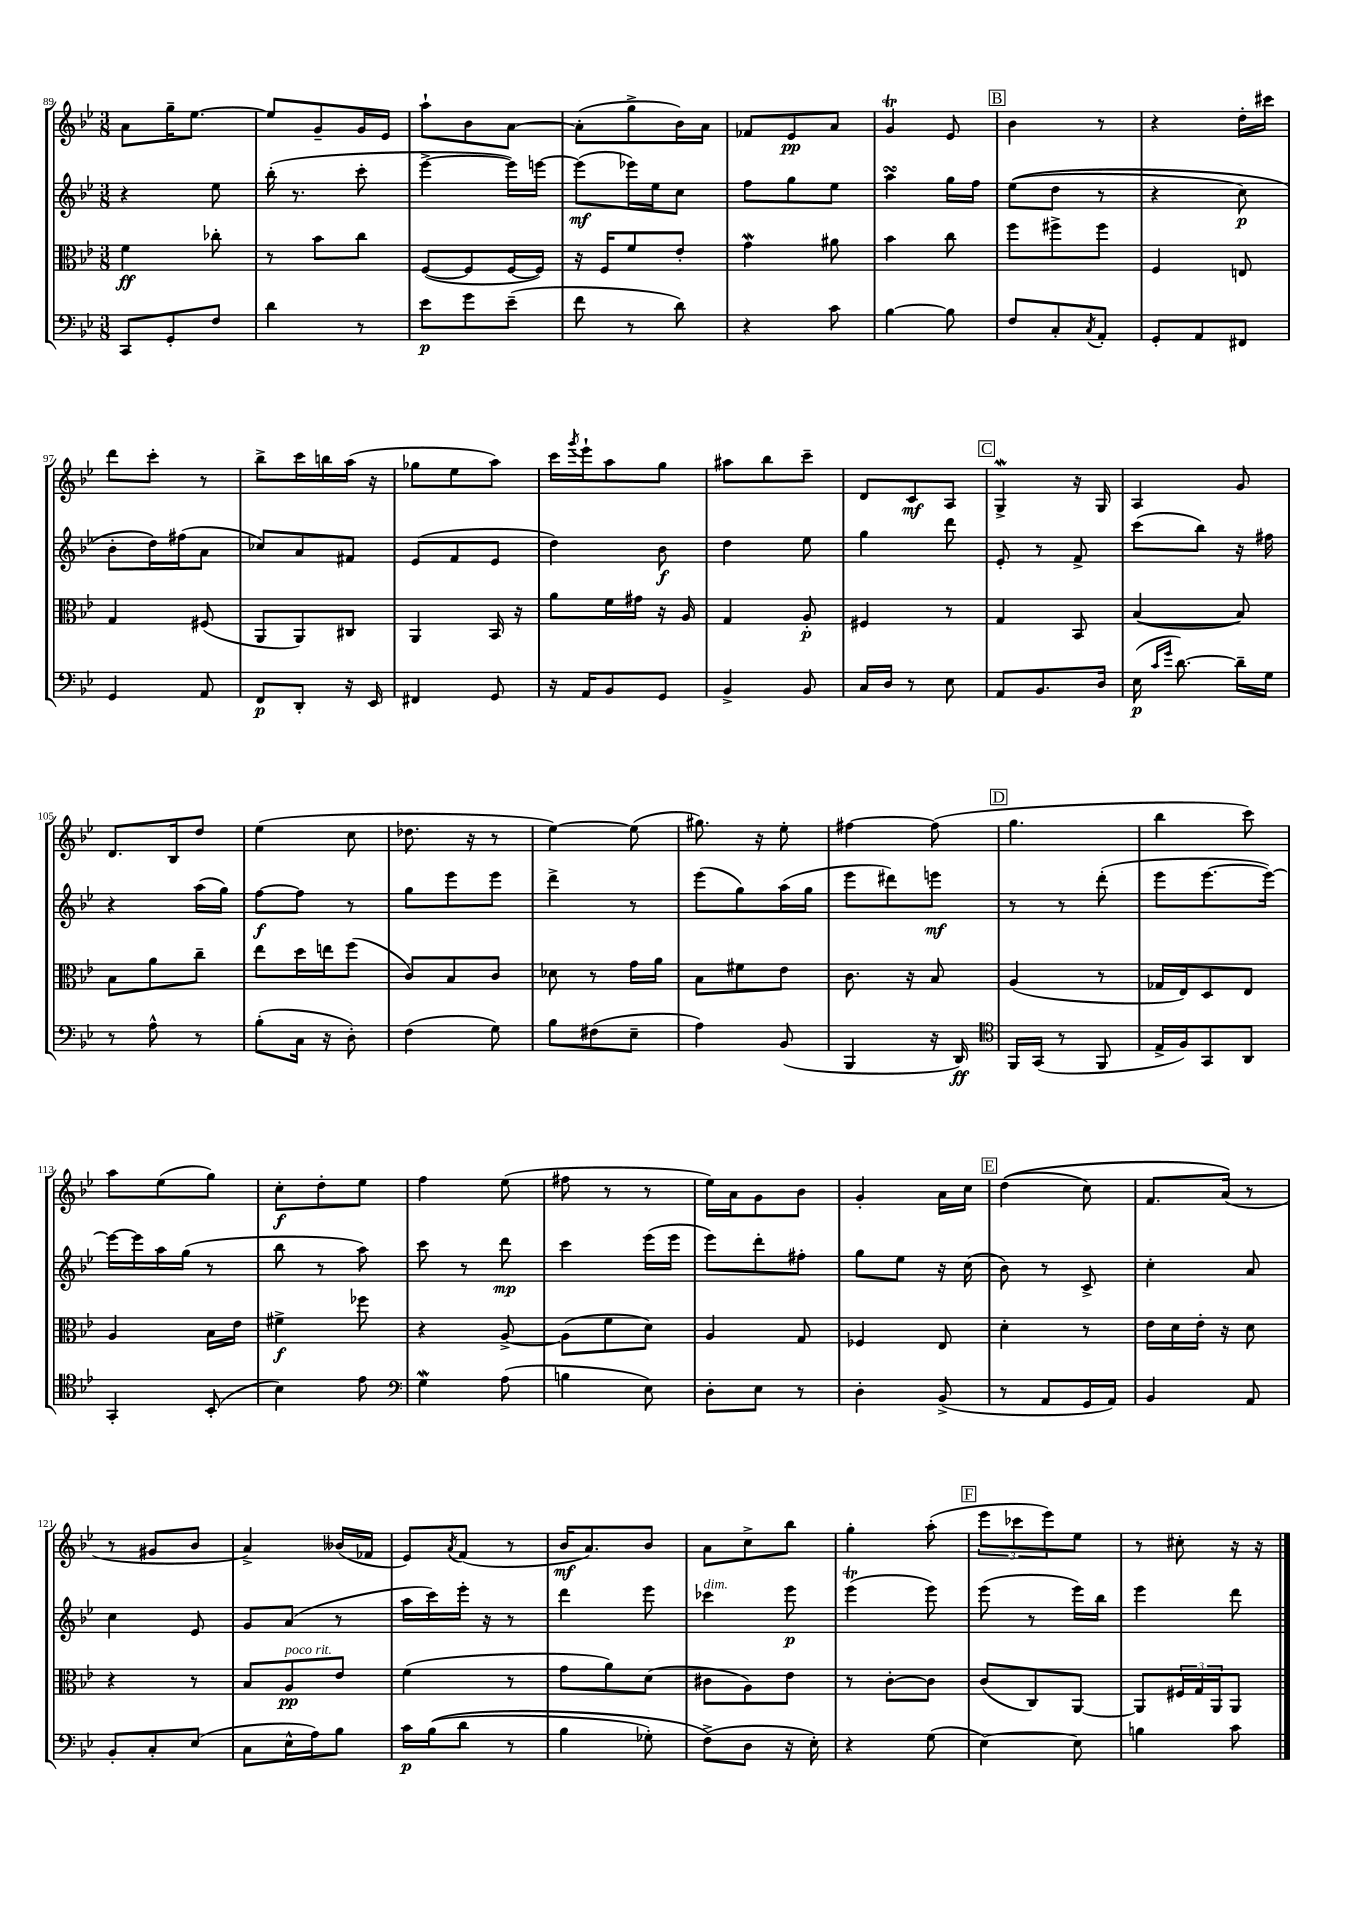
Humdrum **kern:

**kern	**kern	**kern	**kern
*staff4	*staff3	*staff2	*staff1
*clefF4	*clefC3	*clefG2	*clefG2
*k[b-e-]	*k[b-e-]	*k[b-e-]	*k[b-e-]
*M3/8	*M3/8	*M3/8	*M3/8
8CC	4f	4r	8a
8GG'	.	.	16gg~
.	.	.	[8.ee-
8F	8cc-'	8ee-	.
=	=	=	=
4d	8r	(16bb-'	8ee-]
.	.	8.r	.
.	8b-	.	8g~
8r	8cc	8ccc'	16g
.	.	.	16e-
=	=	=	=
8e-	([8F	[4eee-^	8aa`
8g	8F]	.	8b-
(8e-~	[16F	16eee-])	[8a
.	16F])	[16eee	.
=	=	=	=
8f	16r	(8eee]	(8a']
.	16F	.	.
8r	8f	16eee-)	8gg^
.	.	16ee-	.
8d)	8e-'	8cc	16b-)
.	.	.	16a
=	=	=	=
4r	4g	8ff	8f-
.	.	8gg	8e-
8c	8a#	8ee-	8a
=	=	=	=
[4B-	4b-	4aa	4g
8B-]	8cc	16gg	8e-
.	.	16ff	.
=	=	=	=
8F	8ff	&((8ee-	4b-
8C'	8ff#^	8dd	.
8qC	.	.	.
8AA'	8ff#	8r	8r
=	=	=	=
8GG'	4F	4r	4r
8AA	.	.	.
8FF#	8E	8cc)	16dd'
.	.	.	16ccc#
=	=	=	=
4GG	4G	8b-'	8ddd
.	.	16dd&)	8ccc'
.	.	(16ff#	.
8AA	(8F#	8a	8r
=	=	=	=
8FF	8AA	8cc-)	8bb-^
8DD'	8AA)	8a	16ccc
.	.	.	16bb
16r	8C#	8f#	(16aa
16EE-	.	.	16r
=	=	=	=
4FF#	4AA	(8e-	8gg-
.	.	8f	8ee-
8GG	16BB-	8e-	8aa)
.	16r	.	.
=	=	=	=
16r	8a	4dd)	16ccc
.	.	.	8qggg
16AA	.	.	16eee-`
8BB-	16f	.	8aa
.	16g#	.	.
8GG	16r	8b-	8gg
.	16A	.	.
=	=	=	=
4BB-^	4G	4dd	8aa#
.	.	.	8bb-
8BB-	8A'	8ee-	8ccc~
=	=	=	=
16C	4F#	4gg	8d
16D	.	.	.
8r	.	.	8c
8E-	8r	8ddd	8A
=	=	=	=
8AA	4G	8e-'	4G^
8.BB-	.	8r	.
.	8BB-	8f^	16r
16D	.	.	16G
=	=	=	=
(16E-	([4B-	(8ccc	4A
16qqc	.	.	.
16qqg	.	.	.
[8.d)	.	.	.
.	.	8bb-)	.
16d~]	8B-])	16r	8g
16G	.	16ff#	.
=	=	=	=
8r	8B-	4r	8.d
8A^^	8a	.	.
.	.	.	16B-
8r	8cc~	(16aa	8dd
.	.	16gg)	.
=	=	=	=
(8B-'	8ee-	[8ff	(4ee-
16C	16dd	8ff]	.
16r	16ee	.	.
8D')	(8ff	8r	8cc
=	=	=	=
(4F	8c)	8gg	8.dd-
.	8B-	8eee-	.
.	.	.	16r
8G)	8c	8eee-	8r
=	=	=	=
8B-	8d-	4ddd^	[4ee-)
(8F#	8r	.	.
8E-~	16g	8r	(8ee-]
.	16a	.	.
=	=	=	=
4A)	8B-	(8eee-	8.gg#)
.	8f#	8gg)	.
.	.	.	16r
(8BB-	8e-	(16aa	8ee-'
.	.	16gg	.
=	=	=	=
4BBB-	8.c	8eee-	[4ff#
.	.	8ddd#)	.
.	16r	.	.
16r	8B-	8eee	(8ff#]
16DD)	.	.	.
=	=	=	=
*clefC4	*	*	*
16FF	(4A	8r	4.gg
(16GG	.	.	.
8r	.	8r	.
8FF	8r	(8ddd'	.
=	=	=	=
16E-^	16G-	8eee-	4bb-
16F)	16E-)	.	.
8GG	8D	[8.eee-	.
8AA	8E-	.	8ccc)
.	.	16eee-_)	.
=	=	=	=
4GG'	4A	16eee-_	8aa
.	.	16eee-]	.
.	.	16aa	(8ee-
.	.	(16gg	.
(8BB-'	16B-	8r	8gg)
.	16e-	.	.
=	=	=	=
4B-)	4f#^	8bb-	8cc'
.	.	8r	8dd'
8e-	8ff-	8aa)	8ee-
=	=	=	=
*clefF4	*	*	*
4G	4r	8ccc	4ff
.	.	8r	.
(8A	[8A^	8ddd	(8ee-
=	=	=	=
4B	(8A]	4ccc	8ff#
.	8f	.	8r
8E-)	8d)	(16eee-	8r
.	.	16eee-	.
=	=	=	=
8D'	4A	8eee-)	16ee-)
.	.	.	16a
8E-	.	8ddd'	8g
8r	8G	8ff#'	8b-
=	=	=	=
4D'	4F-	8gg	4g'
.	.	8ee-	.
(8BB-^	8E-	16r	16a
.	.	(16cc	16cc
=	=	=	=
8r	4d'	8b-)	&((4dd
8AA	.	8r	.
16GG	8r	8c^	8cc)
16AA)	.	.	.
=	=	=	=
4BB-	16e-	4cc'	8.f
.	16d	.	.
.	16e-'	.	.
.	16r	.	(16a&)
8AA	8d	8a	8r
=	=	=	=
8BB-'	4r	4cc	8r
8C'	.	.	8g#
(8E-	8r	8e-	8b-
=	=	=	=
8C	8B-	8g	4a^)
16E-^^	8A	(8a	.
16A)	.	.	.
8B-	8e-	8r	(16b--
.	.	.	16f-
=	=	=	=
16c	(4f	16aa	8e-)
&((16B-	.	16ccc)	.
.	.	.	8qa
8d	.	16eee-'	(8f
.	.	16r	.
8r	8r	8r	8r
=	=	=	=
4B-	8g	4ddd	16b-
.	.	.	8.a)
.	8a)	.	.
8G-')	(8d	8eee-	8b-
=	=	=	=
(8F^&)	8c#	4ccc-	8a
8D	8A)	.	8cc^
16r	8e-	8eee-	8bb-
16E-')	.	.	.
=	=	=	=
4r	8r	(4eee-	4gg'
.	[8c'	.	.
(8G	8c]	8eee-)	(8aa'
=	=	=	=
[4E-)	(8c	(8eee-	12eee-
.	.	.	12ccc-
.	8C)	8r	.
.	.	.	12eee-)
8E-]	[8AA	16eee-)	8ee-
.	.	16bb-	.
=	=	=	=
4B	8AA]	4eee-	8r
.	24F#	.	8cc#'
.	24G	.	.
.	24AA	.	.
8c	8AA	8ddd	16r
.	.	.	16r
==	==	==	==
*-	*-	*-	*-
